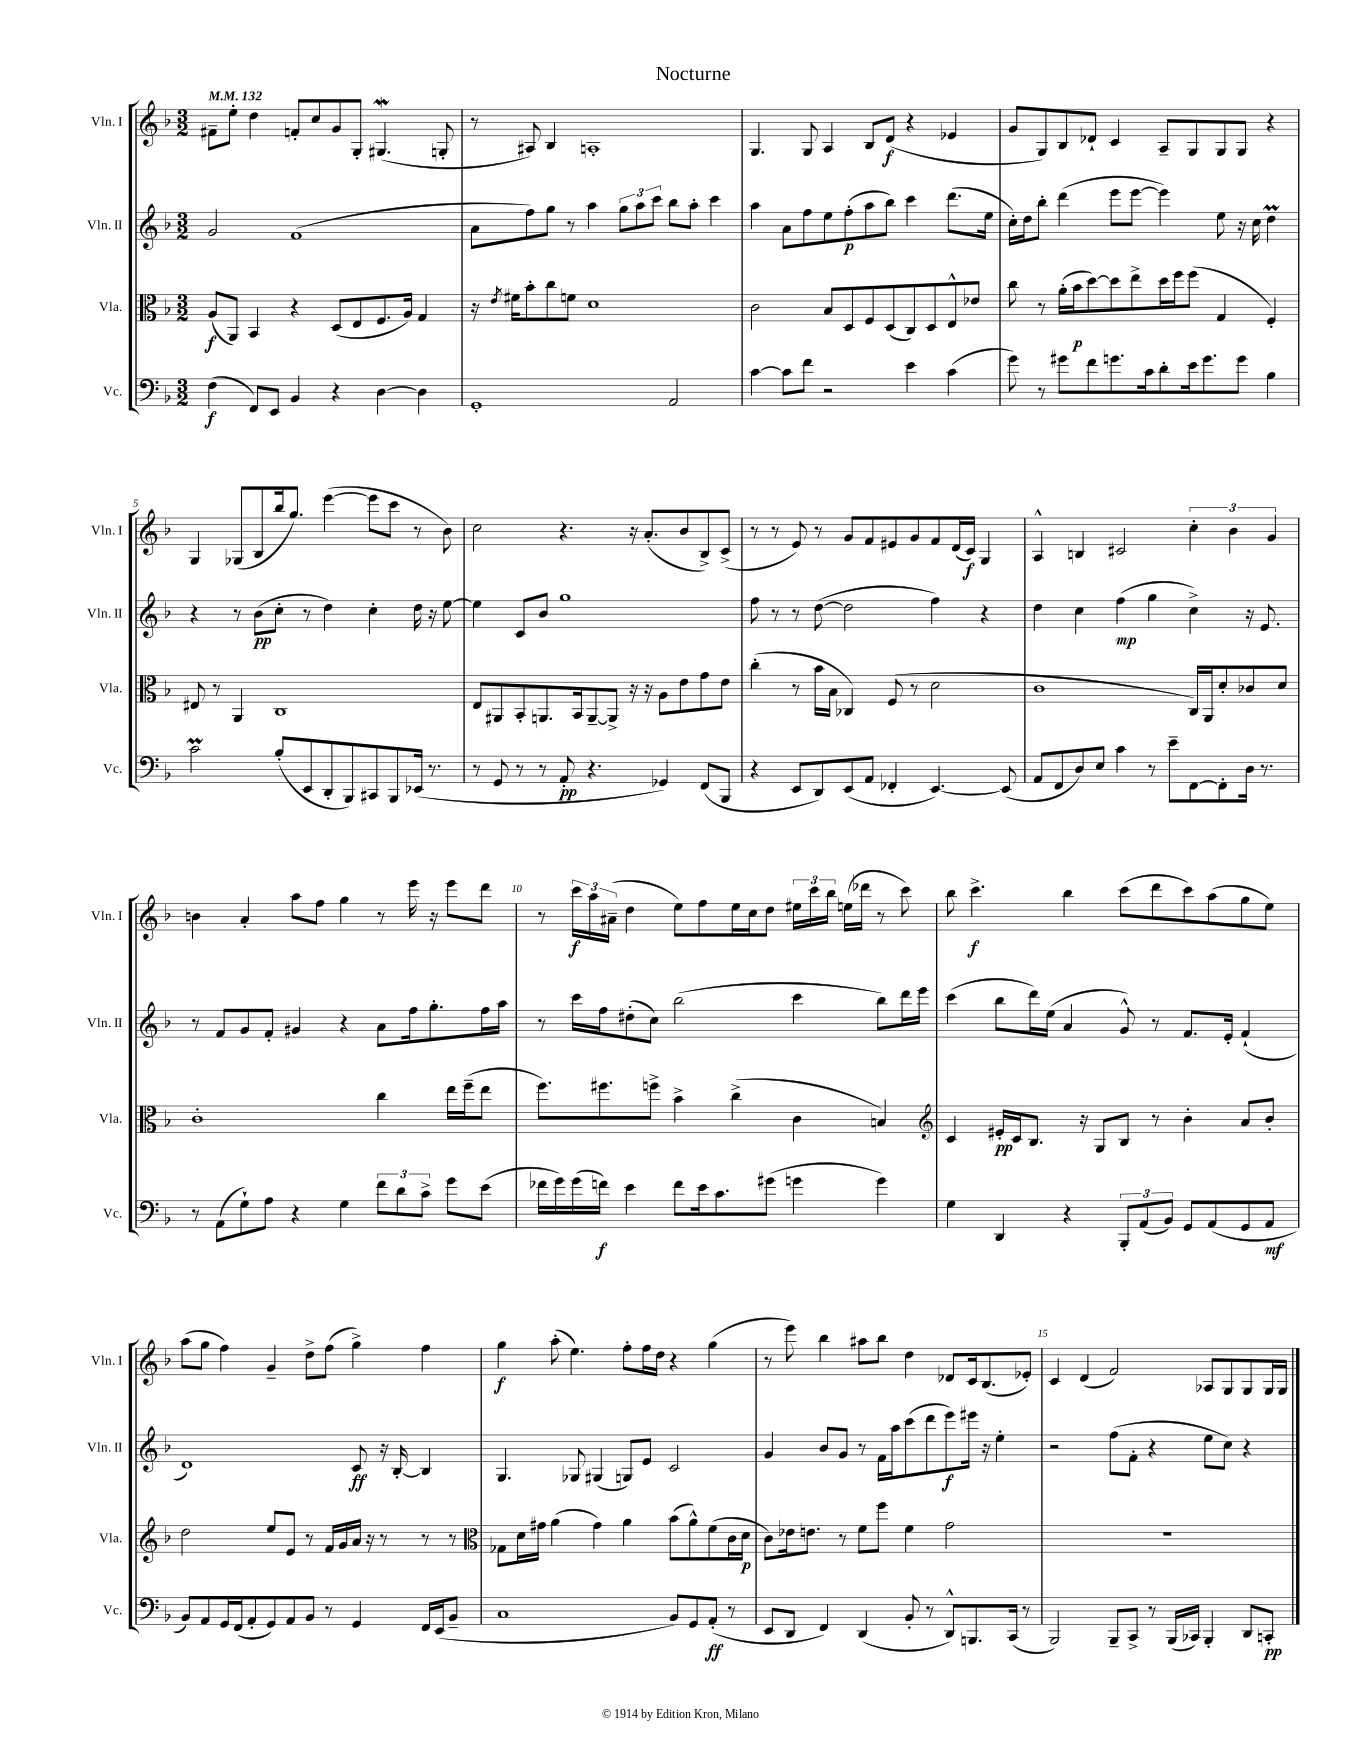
\header { title = "Nocturne" }
<<
\new StaffGroup <<
\new Staff = "s0" \with { instrumentName = "Vln. I" shortInstrumentName = "Vln. I" } {
    \clef treble \key f \major \numericTimeSignature \time 3/2 \tempo 4 = 132
    \autoBeamOff fis'8[-- e''8]-. d''4 f'8[-. c''8 g'8 g8]-. gis4.\mordent( g8-. |
    r8 ais8) bes4 a1-. |
    g4. g8 a4 bes8[ d'8]\f( r4 ees'4 |
    g'8[ g8) bes8 des'8]-! c'4 a8[-- g8 g8 g8] r4 |
    g4 ges8[( bes8 bes''16 g''8.]) e'''4~( e'''8[ c'''8] r8 bes'8) |
    c''2 r4. r16 a'8.[-.( bes'8 bes8->) c'8]->( |
    r8 r8 e'8) r8 g'8[ f'8 eis'8 g'8 f'8 d'16( c'16]\f) g4 |
    a4-^ b4 cis'2 \tuplet 3/2 { c''4-. bes'4 g'4 } |
    b'4 a'4-. a''8[ f''8] g''4 r8 e'''16 r16 e'''8[ d'''8] |
    r8 \tuplet 3/2 { c'''16[\f a''16 ais'16]--( } d''4 e''8[) f''8 e''16 c''16 d''8] \tuplet 3/2 { eis''16[ c'''16 bes''16] } e''16[( des'''16] r8 c'''8) |
    bes''8 c'''4.->\f bes''4 c'''8[( d'''8 c'''8) a''8( g''8 e''8]) |
    a''8[( g''8] f''4) g'4-- d''8[-> f''8]( g''4->) f''4 |
    g''4\f a''8-.( e''4.) f''8[-. f''16 d''16] r4 g''4( |
    r8 e'''8) bes''4 ais''8[ bes''8] d''4 des'8[ c'16 bes8.( ees'8]-.) |
    c'4 d'4( f'2) aes8[ g8 g8 g16 g16] \bar "|." |
}
\new Staff = "s1" \with { instrumentName = "Vln. II" shortInstrumentName = "Vln. II" } {
    \clef treble \key f \major \numericTimeSignature \time 3/2
    \autoBeamOff g'2 f'1( |
    a'8[ f''8) g''8] r8 a''4 \tuplet 3/2 { g''8[ a''8 c'''8] } bes''8[ a''8]-. c'''4 |
    a''4 a'8[ f''8 e''8 f''8-.\p( a''8 bes''8]) c'''4 d'''8.[( e''16] |
    c''16[-.) d''16 bes''8]-. d'''4( e'''8[ e'''8]~ e'''4) e''8 r16 c''16 d''4\prall |
    r4 r8 bes'8[\pp( c''8]-. r8 d''4) c''4-. d''16 r16 e''8~ |
    e''4 c'8[ bes'8] g''1 |
    f''8 r8 r8 d''8~( d''2 f''4) r4 |
    d''4 c''4 f''4\mp( g''4 c''4->) r16 e'8. |
    r8 f'8[ g'8 f'8]-. gis'4 r4 a'8[ f''16 g''8.-. f''16 a''16] |
    r8 c'''16[ f''16 dis''8-.( c''8]) bes''2( c'''4 bes''8[) d'''16 e'''16] |
    c'''4( bes''8[ d'''16) e''16]( a'4 g'8-^) r8 f'8.[ e'16]-. f'4-!( |
    d'1) c'8\ff r16 bes16~-. bes4 |
    g4. ges8 gis4( g8[) e'8] c'2 |
    g'4 bes'8[ g'8] r8 f'16[ a''16 c'''8( d'''8 e'''8\f) eis'''16] r16 e''4-. |
    r2 f''8[( f'8]-. r4 e''8[ c''8]) r4 \bar "|." |
}
\new Staff = "s2" \with { instrumentName = "Vla." shortInstrumentName = "Vla." } {
    \clef alto \key f \major \numericTimeSignature \time 3/2
    \autoBeamOff a8[\f( a,8]) bes,4 r4 d8[( e8 f8. a16]) g4 |
    r16 \acciaccatura { e'8 } fis'16[ bes'8-. c''8 f'8] d'1 |
    c'2 bes8[ d8 f8 d8( c8) d8 e8-^ ees'8] |
    c''8 r8 a'16[-.( bes'16\p d''8~) d''8 e''8-> d''16 f''16 f''8]( g4 f4-.) |
    eis8 r8 a,4 c1 |
    e8[ ais,8 bes,8-. a,8. bes,16 a,8~-- a,8]-> r16 r16 a8[ e'8 g'8 e'8] |
    c''4-.( r8 bes'16[ bes16] ces4) f8( r8 d'2 |
    c'1 c16[) a,16 d'8-. ces'8 d'8] |
    c'1-. c''4 e''16[ f''16--( e''8] |
    f''8.[) fis''8. f''8]-> bes'4-> c''4->( c'4 b4) |
    \clef treble c'4 eis'16[-.\pp c'16 bes8.] r16 g8[ bes8] r8 bes'4-. a'8[ bes'8]-. |
    d''2 e''8[ e'8] r8 f'16[ g'16 a'16] r16 r8 r8 r8 |
    \clef alto ges8[ d'16 gis'16] a'4( gis'4) a'4 bes'8[( a'8-^) f'8( c'16 d'16]\p |
    c'8[) ees'16 e'8.] r8 f'8[ f''8] f'4 g'2 |
    R1. \bar "|." |
}
\new Staff = "s3" \with { instrumentName = "Vc." shortInstrumentName = "Vc." } {
    \clef bass \key f \major \numericTimeSignature \time 3/2
    \autoBeamOff f4\f( f,8[) e,8] bes,4 r4 d4~ d4 |
    g,1-. a,2 |
    c'4~ c'8[ f'8] r2 e'4 c'4( |
    g'8) r8 gis'8[ f'8 g'8. c'16 d'8-. e'16 g'8. g'8] bes4 |
    c'2\prall bes8[-.( e,8 d,8-. bes,,8) cis,8 bes,,8 ees,16]( r8. |
    r8 g,8 r8 r8 a,8-.\pp r4. ges,4) f,8[( bes,,8] |
    r4 e,8[ d,8) e,8( a,8] fes,4-. e,4.~) e,8( |
    a,8[ f,8 d8) e8] c'4 r8 e'8[-- f,8~ f,8-. d16] r8. |
    r8 a,8[( g8-!) a8] r4 g4 \tuplet 3/2 { f'8[ d'8 c'8]-> } g'8[ e'8]( |
    fes'16[ g'16) g'16( f'16]\f) e'4 f'8[ e'16 c'8. gis'8]( g'4 g'4) |
    g4 d,4 r4 \tuplet 3/2 { bes,,8[-. a,8( bes,8]) } g,8[ a,8( g,8 a,8]\mf |
    bes,8[) a,8 g,16 f,16( a,8-. g,8) a,8 bes,8] r8 g,4 f,16[ e,16( bes,8]-- |
    c1 bes,8[) g,8 a,8]-.\ff( r8 |
    e,8[ d,8] f,4) d,4( bes,8-. r8 d,8[-^) b,,8. c,16]( r8 |
    bes,,2) bes,,8[-- c,8]-> r8 bes,,16[( ces,16]) bes,,4-. d,8[ c,8]-.\pp \bar "|." |
}
>>
>>
\layout { \context { \Score \override BarNumber.break-visibility = ##(#f #t #t) barNumberVisibility = #(every-nth-bar-number-visible 5) } }
